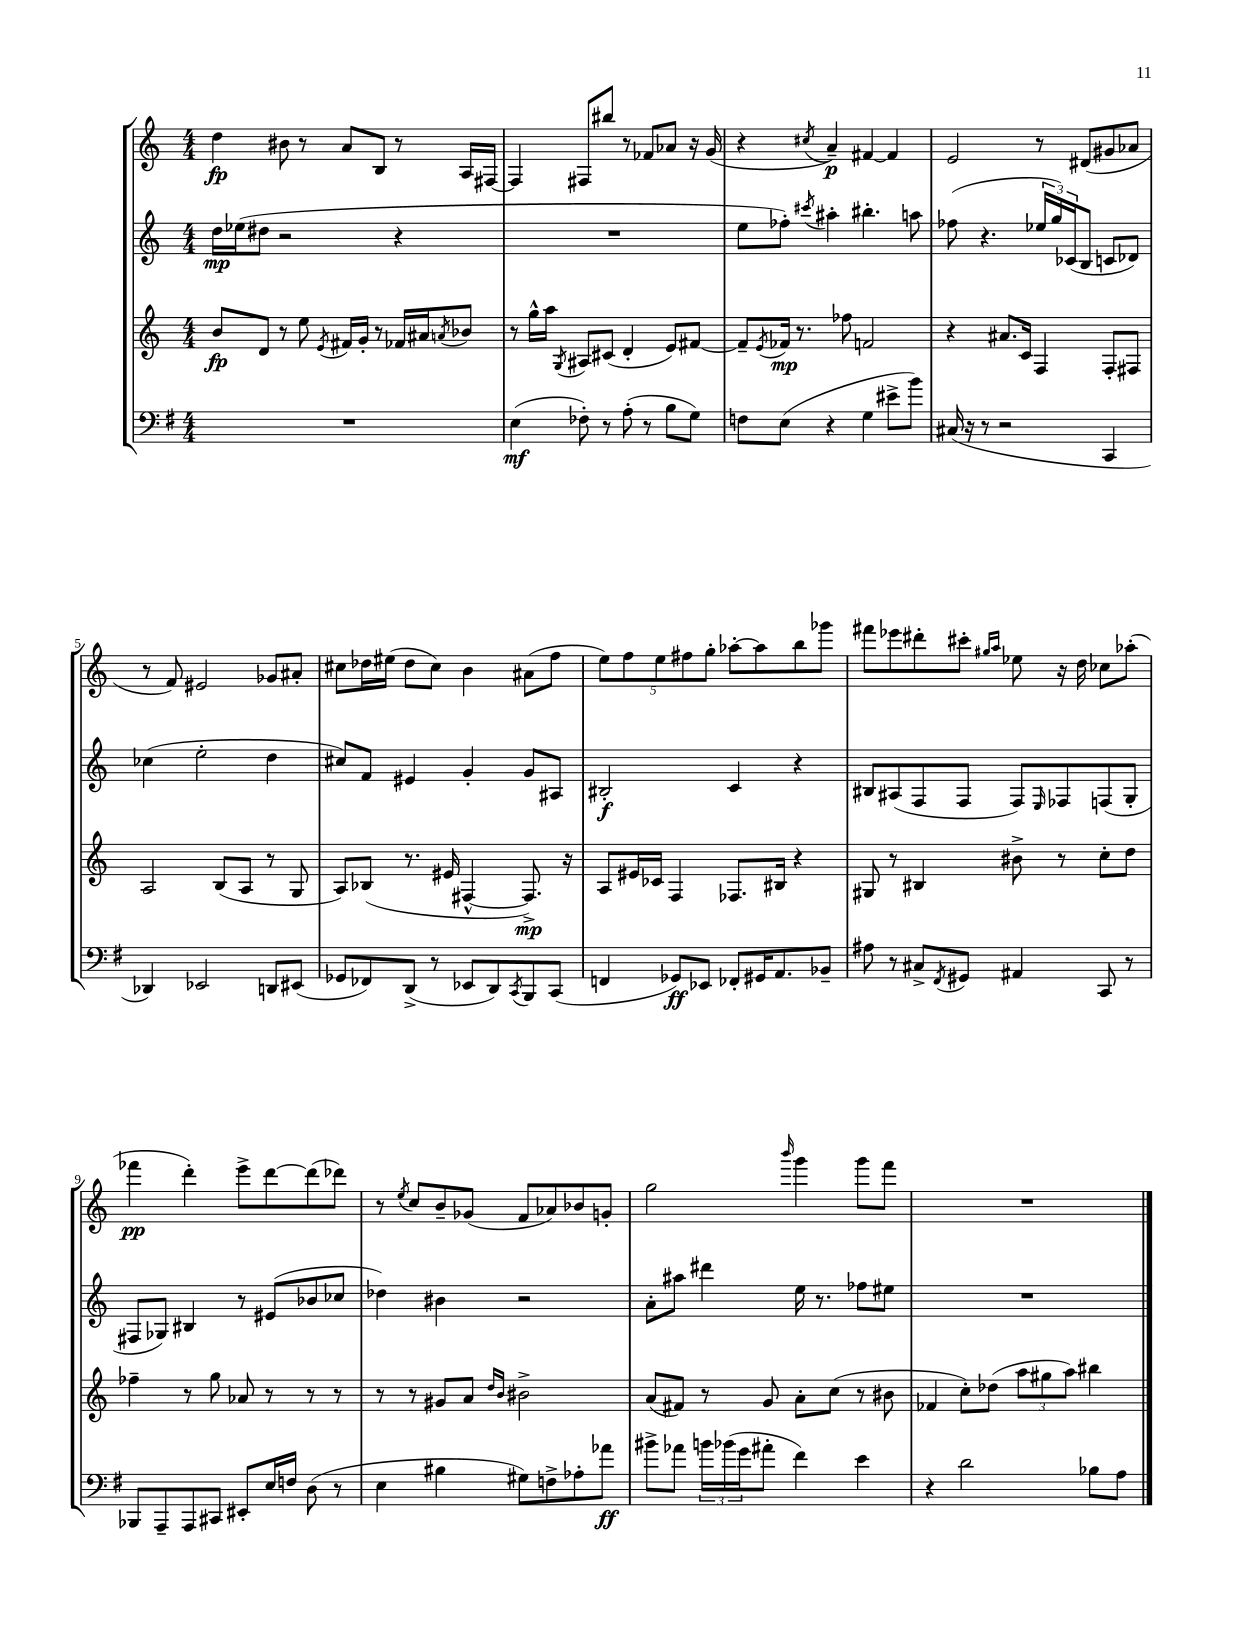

**kern	**dynam	**kern	**dynam	**kern	**dynam	**kern	**dynam
*part4	*part4	*part3	*part3	*part2	*part2	*part1	*part1
*staff4	*staff4	*staff3	*staff3	*staff2	*staff2	*staff1	*staff1
*clefF4	*	*clefG2	*	*clefG2	*	*clefG2	*
*k[f#]	*	*k[]	*	*k[]	*	*k[]	*
*M4/4	*	*M4/4	*	*M4/4	*	*M4/4	*
=1	=1	=1	=1	=1	=1	=1	=1
1r	.	8b/L	fp	16dd\LL	mp	4dd\	fp
.	.	.	.	(16ee-X\J	.	.	.
.	.	8d/J	.	8dd#X\J	.	.	.
.	.	8r	.	2r	.	8b#X\	.
.	.	8ee\	.	.	.	8r	.
.	.	8qe/	.	.	.	.	.
.	.	16f#X/LL	.	.	.	8a/L	.
.	.	16g'/JJ	.	.	.	.	.
.	.	8r	.	.	.	8B/J	.
.	.	16f-X/LL	.	4r	.	8r	.
.	.	16a#X/J	.	.	.	.	.
.	.	8qan/	.	.	.	.	.
.	.	8b-X/J	.	.	.	16A/LL	.
.	.	.	.	.	.	[16F#X/JJ	.
=2	=2	=2	=2	=2	=2	=2	=2
(4E\	mf	8r	.	1r	.	4F#/]	.
.	.	16gg^^\LL	.	.	.	.	.
.	.	16aa\JJ	.	.	.	.	.
.	.	8qG/	.	.	.	.	.
8F-X'\)	.	8A#X/L	.	.	.	8F#X/L	.
8r	.	(8c#X/J	.	.	.	8bb#X/J	.
(8A'\	.	4d'/	.	.	.	8r	.
8r	.	.	.	.	.	8f-X/L	.
8B\L	.	8e/L)	.	.	.	8a-X/J	.
8G\J)	.	[8f#X/J	.	.	.	16r	.
.	.	.	.	.	.	(16g/	.
=3	=3	=3	=3	=3	=3	=3	=3
8Fn\L	.	8f#~/L]	.	8ee\L	.	4r	.
.	.	8qe/	.	.	.	.	.
(8E\J	.	16f-X/Jk	mp	8ff-X'\J)	.	.	.
.	.	8.r	.	.	.	.	.
.	.	.	.	8qccc#X/	.	8qcc#X/	.
4r	.	.	.	4aa#X'\	.	4a~/)	p
.	.	8ff-X\	.	.	.	.	.
4G\	.	2fn/	.	4.bb#X'\	.	[4f#X/	.
8e#X^\L	.	.	.	.	.	4f#/]	.
8b\J)	.	.	.	8aan\	.	.	.
=4	=4	=4	=4	=4	=4	=4	=4
(16C#X/	.	4r	.	(8ff-X\	.	2e/	.
16r	.	.	.	.	.	.	.
8r	.	.	.	4.r	.	.	.
2r	.	8.a#X/L	.	.	.	.	.
.	.	16c/Jk	.	.	.	.	.
.	.	4F/	.	24ee-X/LL	.	8r	.
.	.	.	.	24gg/)	.	.	.
.	.	.	.	(24c-X/J	.	.	.
.	.	.	.	8B/J	.	(8d#X/L	.
4CC/	.	8F'/L	.	8cn/L	.	8g#X/	.
.	.	8F#X/J	.	8d-X/J)	.	8a-X/J	.
!!LO:LB:g=z
=5	=5	=5	=5	=5	=5	=5	=5
4DD-X/)	.	2A/	.	(4cc-X\	.	8r	.
.	.	.	.	.	.	8f/)	.
2EE-X/	.	.	.	2ee'\	.	2e#X/	.
.	.	(8B/L	.	.	.	.	.
.	.	8A/J	.	.	.	.	.
8DDn/L	.	8r	.	4dd\	.	8g-X/L	.
(8EE#X/J	.	8G/	.	.	.	8a#X'/J	.
=6	=6	=6	=6	=6	=6	=6	=6
8GG-X/L	.	8A/L)	.	8cc#X/L)	.	8cc#X\L	.
8FF-X/)	.	(8B-X/J	.	8f/J	.	16dd-X\L	.
.	.	.	.	.	.	(16ee#X\JJ	.
(8DD^/J	.	8.r	.	4e#X/	.	8dd-\L	.
8r	.	.	.	.	.	8cc#\J)	.
.	.	16e#X/	.	.	.	.	.
8EE-X/L	.	[4F#X^^/	.	4g'/	.	4b\	.
8DD/)	.	.	.	.	.	.	.
8qCC/	.	.	.	.	.	.	.
8BBB/	.	8.F#^/])	mp	8g/L	.	(8a#X\L	.
(8CC/J	.	.	.	8A#X/J	.	8ff\J	.
.	.	16r	.	.	.	.	.
=7	=7	=7	=7	=7	=7	=7	=7
4FFn/	.	8A/L	.	2B#X'/	f	10ee\L)	.
.	.	.	.	.	.	10ff\	.
.	.	16e#X/L	.	.	.	.	.
.	.	16c-X/JJ	.	.	.	.	.
.	.	.	.	.	.	10ee\	.
8GG-X/L)	ff	4F/	.	.	.	.	.
.	.	.	.	.	.	10ff#X\	.
8EE-X/J	.	.	.	.	.	.	.
.	.	.	.	.	.	10gg'\J	.
8FF-X'/L	.	8.F-X/L	.	4c/	.	[8aa-X'\L	.
16GG#X/K	.	.	.	.	.	8aa-\]	.
8.AA/	.	16B#X/Jk	.	.	.	.	.
.	.	4r	.	4r	.	8bb\	.
8BB-X~/J	.	.	.	.	.	8ggg-X\J	.
=8	=8	=8	=8	=8	=8	=8	=8
8A#X\	.	8G#X/	.	8B#X/L	.	8fff#X\L	.
8r	.	8r	.	(8A#X/	.	8eee-X\	.
8C#X^/L	.	4B#X/	.	8F/	.	8ddd#X'\	.
8qFF#/	.	.	.	.	.	.	.
8GG#X/J	.	.	.	8F/J	.	8ccc#X'\J	.
.	.	.	.	.	.	16qqgg#X/LL	.
.	.	.	.	.	.	16qqaa/JJ	.
4AA#X/	.	8b#X^\	.	8F/L)	.	8ee-X\	.
.	.	.	.	16qqE/	.	.	.
.	.	8r	.	8F-X/	.	16r	.
.	.	.	.	.	.	16dd\	.
8CC/	.	8cc'\L	.	(8Fn/	.	8cc-X\L	.
8r	.	8dd\J	.	8G'/J	.	(8aa-X'\J	.
!!LO:LB:g=z
=9	=9	=9	=9	=9	=9	=9	=9
8BBB-X/L	.	4ff-X~\	.	8F#X/L	.	4fff-X\	pp
8AAA~/	.	.	.	8G-X/J)	.	.	.
8AAA/	.	8r	.	4B#X/	.	4ddd'\)	.
8CC#X/J	.	8gg\	.	.	.	.	.
8EE#X'/L	.	8a-X/	.	8r	.	8eee^\L	.
16E/L	.	8r	.	(8e#X/L	.	[8ddd\	.
16Fn/JJ	.	.	.	.	.	.	.
(8D\	.	8r	.	8b-X/	.	(8ddd\]	.
8r	.	8r	.	8cc-X/J	.	8ddd-X\J)	.
=10	=10	=10	=10	=10	=10	=10	=10
4E\	.	8r	.	4dd-X\)	.	8r	.
.	.	.	.	.	.	8qee/	.
.	.	8r	.	.	.	8cc/L	.
4B#X\	.	8g#X/L	.	4b#X\	.	8b~/	.
.	.	8a/J	.	.	.	(8g-X/J	.
.	.	16qqdd/LL	.	.	.	.	.
.	.	16qqb/JJ	.	.	.	.	.
8G#X\L)	.	2b#X^\	.	2r	.	8f/L	.
8Fn^\	.	.	.	.	.	8a-X/)	.
8A-X'\	.	.	.	.	.	8b-X/	.
8a-X\J	ff	.	.	.	.	8gn'/J	.
=11	=11	=11	=11	=11	=11	=11	=11
8b#X^\L	.	(8a/L	.	8a'\L	.	2gg\	.
8a-X\J	.	8f#X/J)	.	8aa#X\J	.	.	.
24bn\LL	.	8r	.	4ddd#X\	.	.	.
(24b-X\	.	.	.	.	.	.	.
24g\J	.	.	.	.	.	.	.
8a#X'\J	.	8g/	.	.	.	.	.
.	.	.	.	.	.	16qqbbb/	.
4f#\)	.	8a'\L	.	16ee\	.	4ggg\	.
.	.	.	.	8.r	.	.	.
.	.	(8cc\J	.	.	.	.	.
4e\	.	8r	.	8ff-X\L	.	8ggg\L	.
.	.	8b#X\	.	8ee#X\J	.	8fff\J	.
=12	=12	=12	=12	=12	=12	=12	=12
4r	.	4f-X/	.	1r	.	1r	.
2d\	.	8cc'\L)	.	.	.	.	.
.	.	(8dd-X\J	.	.	.	.	.
.	.	12aa\L	.	.	.	.	.
.	.	12gg#X\	.	.	.	.	.
.	.	12aa\J)	.	.	.	.	.
8B-X\L	.	4bb#X\	.	.	.	.	.
8A\J	.	.	.	.	.	.	.
==	==	==	==	==	==	==	==
*-	*-	*-	*-	*-	*-	*-	*-
